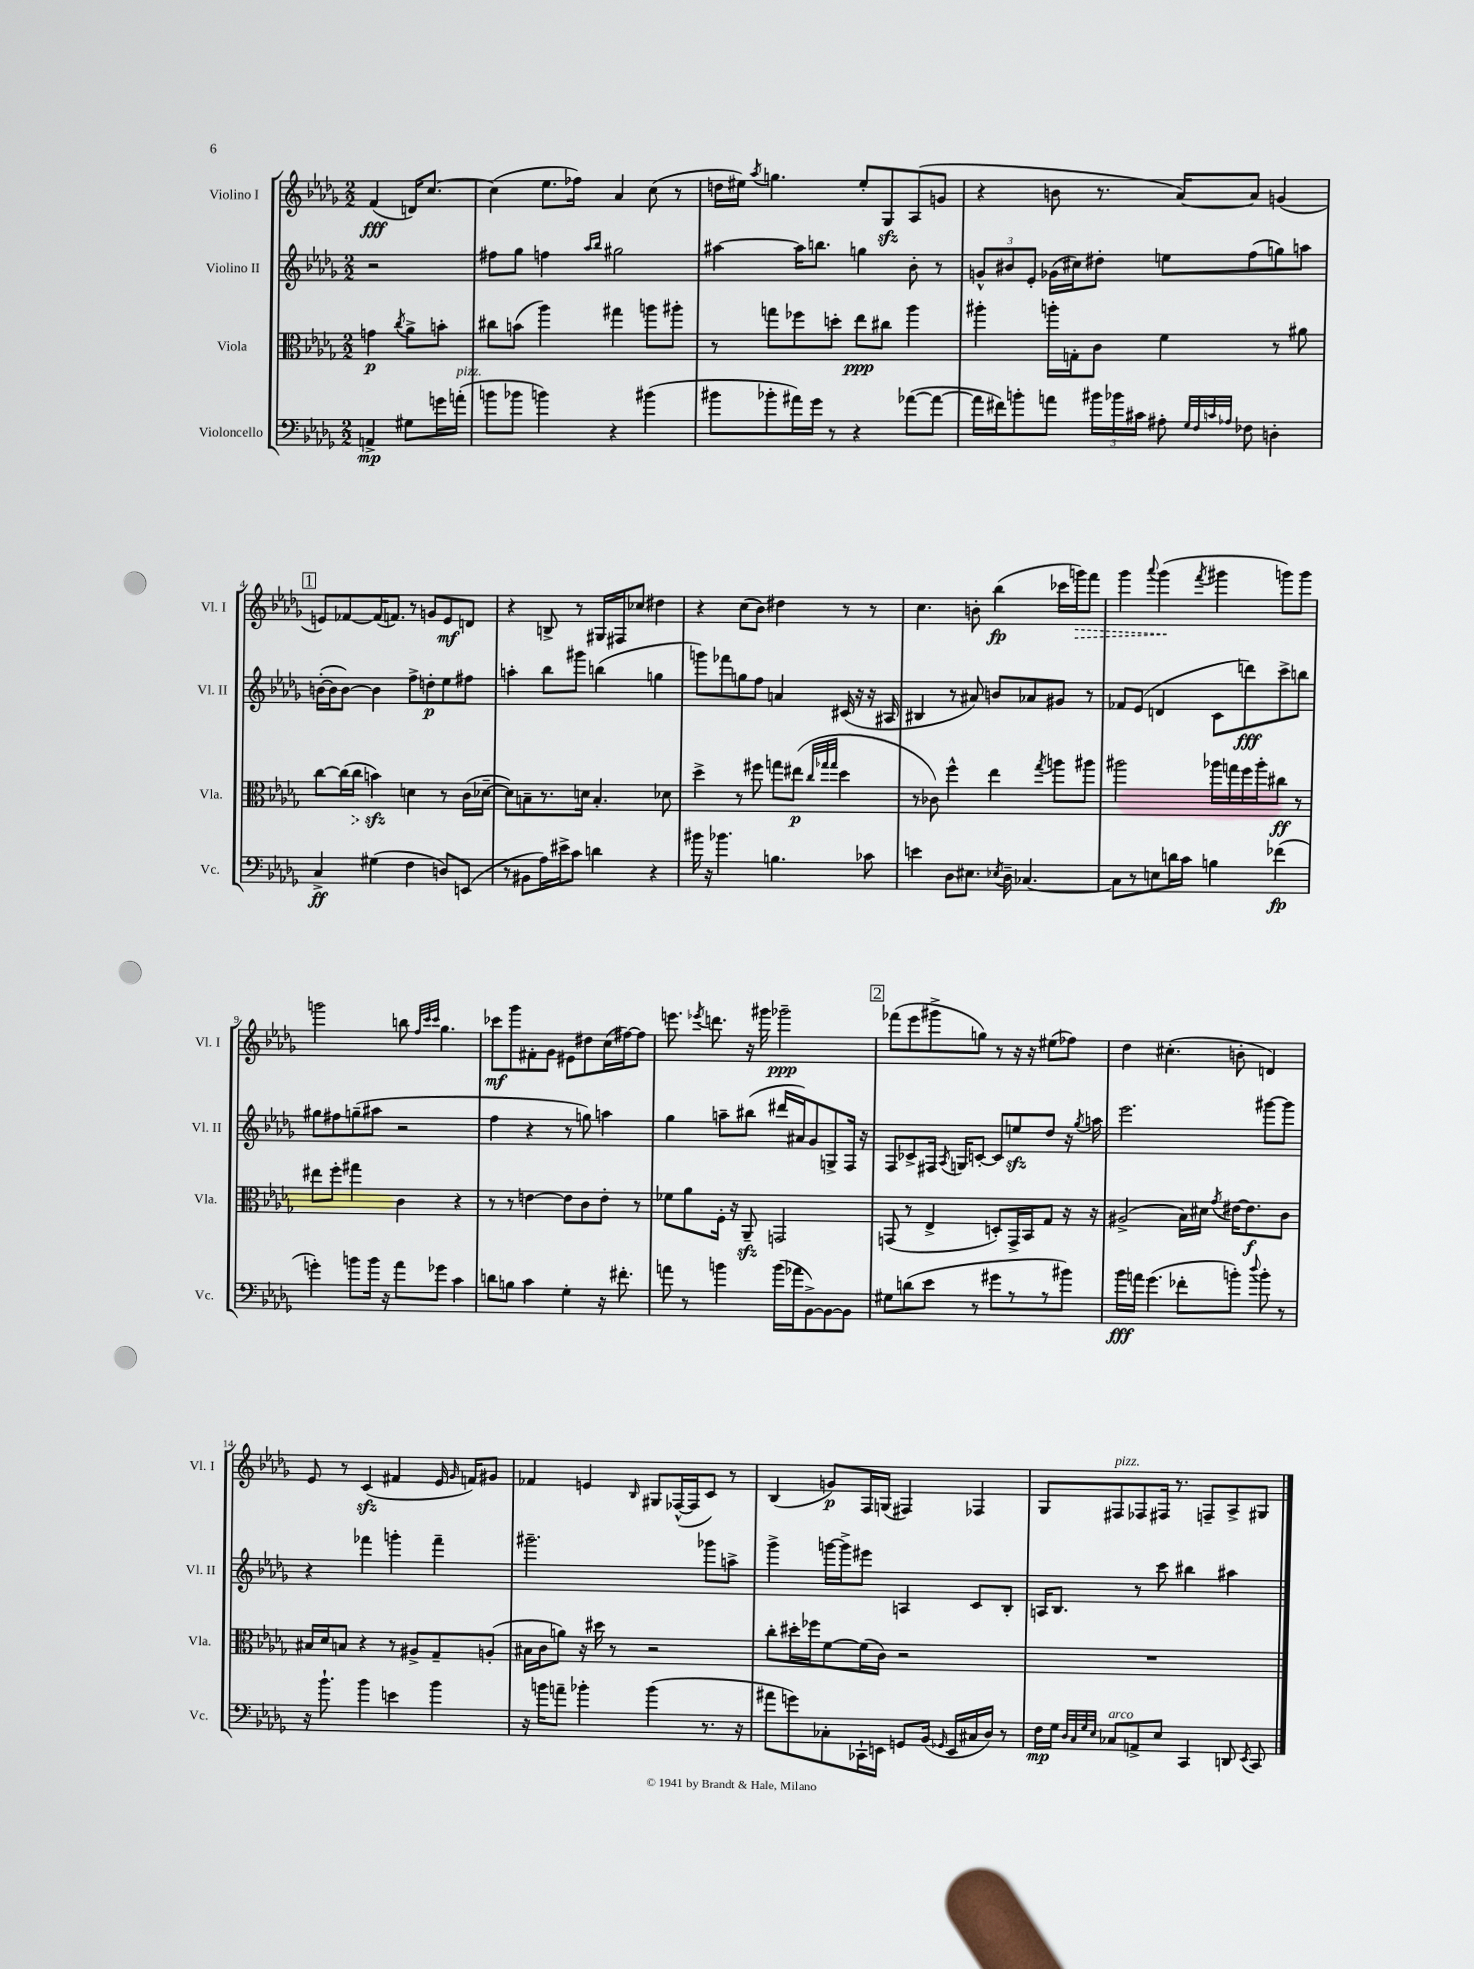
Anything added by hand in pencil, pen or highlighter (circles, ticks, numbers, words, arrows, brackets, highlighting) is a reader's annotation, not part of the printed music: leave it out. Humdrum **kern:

**kern	**dynam	**kern	**dynam	**kern	**dynam	**kern	**dynam
*part4	*part4	*part3	*part3	*part2	*part2	*part1	*part1
*staff4	*staff4	*staff3	*staff3	*staff2	*staff2	*staff1	*staff1
*I"Violoncello	*	*I"Viola	*	*I"Violino II	*	*I"Violino I	*
*I'Vc.	*	*I'Vla.	*	*I'Vl. II	*	*I'Vl. I	*
*clefF4	*	*clefC3	*	*clefG2	*	*clefG2	*
*k[b-e-a-d-g-]	*	*k[b-e-a-d-g-]	*	*k[b-e-a-d-g-]	*	*k[b-e-a-d-g-]	*
*M2/2	*	*M2/2	*	*M2/2	*	*M2/2	*
=	=	=	=	=	=	=	=
4AAn^/	mp	4gn\	p	2r	.	(4f/	fff
.	.	8qcc/	.	.	.	.	.
8G#X\L	.	8a-^\L	.	.	.	16dn/KL)	.
.	.	.	.	.	.	[8.cc/J	.
16gn\L	.	8bn'\J	.	.	.	.	.
!LO:TX:a:i:t=pizz.	!	!	!	!	!	!	!
(16an'\JJ	.	.	.	.	.	.	.
=1	=1	=1	=1	=1	=1	=1	=1
8bn\L	.	8cc#X\L	.	8ff#X\L	.	(4cc\]	.
8b-X\J	.	(8bn\J	.	8gg-\J	.	.	.
4bn\)	.	4aa-\)	.	4ffn\	.	8.ee-\L	.
.	.	.	.	.	.	16ff-X\Jk)	.
.	.	.	.	16qqaa-/LL	.	.	.
.	.	.	.	16qqbb-/JJ	.	.	.
4r	.	4gg#X\	.	2gg#X\	.	4a-/	.
(4b#X\	.	8aan\L	.	.	.	(8cc\	.
.	.	8aa#X'\J	.	.	.	8r	.
=2	=2	=2	=2	=2	=2	=2	=2
8b#X\L	.	8r	.	[4aa#X\	.	16ddn\LL	.
.	.	.	.	.	.	16ee#X\JJ)	.
.	.	.	.	.	.	8qaa-/	.
8b-X'\	.	8ggn\L	.	.	.	4.ggn\	.
16a#X\L)	.	8ff-X\	.	16aa#\KL]	.	.	.
16g-\JJ	.	.	.	8.bbn\J	.	.	.
8r	.	8ddn'\J	.	.	.	.	.
4r	.	8ee-\L	ppp	4ggn\	.	8ee#'/L	.
.	.	8cc#X\J	.	.	.	8G-zz/	.
([8a-X\L	.	4aa-\	.	8b-'\	.	(8A-/	.
8a-\J_	.	.	.	8r	.	8gn/J	.
=3	=3	=3	=3	=3	=3	=3	=3
16a-\LL]	.	4aa#X'\	.	12gn^^/L	.	4r	.
16f#X\J)	.	.	.	.	.	.	.
.	.	.	.	12b#X/	.	.	.
8bn'\	.	.	.	.	.	.	.
.	.	.	.	12e-'/J	.	.	.
8an\J	.	16aan'\LL	.	(16g-X\LL	.	8bn\	.
.	.	16Gn'\J	.	16cc#X\J)	.	.	.
24b#X\LL	.	8c\J	.	8dd#X'\J	.	8.r	.
24b-X\	.	.	.	.	.	.	.
24c#X\JJ	.	.	.	.	.	.	.
8A#X'\	.	4f\	.	8een\L	.	.	.
.	.	.	.	.	.	[16a-/KL)	.
32qqG-/LLL	.	.	.	.	.	.	.
32qqF/	.	.	.	.	.	.	.
32qqcn/	.	.	.	.	.	.	.
32qqA-X/JJJ	.	.	.	.	.	.	.
8F-X\	.	.	.	(8ff\	.	8a-/J]	.
4Dn'\	.	8r	.	8ggn\)	.	(4gn/	.
.	.	8a#X\	.	8aan\J	.	.	.
!!LO:LB:g=z
!!LO:REH:place=s1:t=1
=4	=4	=4	=4	=4	=4	=4	=4
4C^/	ff	[8cc\L	.	([16bn'\LL	.	8en/L)	.
.	.	.	.	16b\J]	.	.	.
.	.	(16cc\L]	.	[8b\J)	.	[8f-X/	.
!	!	!	!LO:HP:b	!	!	!	!
.	.	16cc\JJ	>	.	.	.	.
(4G#X\	.	4bnzz\)	.	4b\]	.	(16f-/K]	.
.	.	.	.	.	.	8.fn/J)	.
4F\	.	4dn\	]	8ff^\L	.	8r	.
.	.	.	.	8ddn'\	p	8gn/L	.
8Dn/L)	.	8r	.	8ee-\	.	8e/	mf
(8EEn/J	.	(16c\LL	.	8ff#X\J	.	8dn/J	.
.	.	[16d-X~\JJ	.	.	.	.	.
=5	=5	=5	=5	=5	=5	=5	=5
8r	.	8d-\L])	.	4aan'\	.	4r	.
8BB#X\L	.	8Bn~\	.	.	.	.	.
16A-\L)	.	8.r	.	8bb-\L	.	8Bn^/	.
16e#X^\J	.	.	.	.	.	.	.
8c\J	.	.	.	8ggg#X\J	.	8r	.
.	.	16dn\Jk	.	.	.	.	.
4dn\	.	4.B'/	.	(4bbn\	.	16G#X/LL	.
.	.	.	.	.	.	16F#X/J	.
.	.	.	.	.	.	8cc-X/J	.
4r	.	.	.	4ggn\	.	4dd#X\	.
.	.	8d-X\	.	.	.	.	.
=6	=6	=6	=6	=6	=6	=6	=6
16b#X\	.	4dd-^\	.	8gggn\L)	.	4r	.
16r	.	.	.	.	.	.	.
4.b-X\	.	.	.	8fff-X\	.	.	.
.	.	8r	.	8ggn\	.	(8cc\L	.
.	.	8ff#X\	.	8ff\J	.	8b-\J)	.
4.Bn\	.	8ggn\L	.	4an/	.	4dd#X\	.
.	.	(8ee#X\J	p	.	.	.	.
.	.	32qqcc/LLL	.	.	.	.	.
.	.	32qqgg-X/	.	.	.	.	.
.	.	32qqgg-/JJJ	.	.	.	.	.
.	.	4dd-\	.	(16c#X/	.	8r	.
.	.	.	.	16r	.	.	.
8c-X\	.	.	.	16r	.	8r	.
.	.	.	.	16A#X/	.	.	.
=7	=7	=7	=7	=7	=7	=7	=7
4en\	.	8r	.	4B#X/	.	4.cc\	.
.	.	8c-X\)	.	.	.	.	.
8D-\L	.	4ff^^\	.	8r	.	.	.
8.E#X\J	.	.	.	8a#X/)	.	8bn'\	.
.	.	4ee-\	.	8bn/L	.	(4bb-\	fp
8qE-X/	.	.	.	.	.	.	.
16D-~\	.	.	.	.	.	.	.
[4.C-X/	.	.	.	8a-X/	.	.	.
.	.	8qgg-/	.	.	.	.	.
.	.	8aan\L	.	8g#X/J	.	16ccc-X\LL	.
!	!	!	!	!	!	!	!LO:HP:b
.	.	.	.	.	.	16gggn\J)	>
.	.	8aa#X\J	.	8r	.	8fff\J	.
=8	=8	=8	=8	=8	=8	=8	=8
8C-\L]	.	2aa#X\	.	8f-X/L	.	4ggg-\	.
8r	.	.	.	(8e-/J	.	.	.
.	.	.	.	.	.	8qqaaa-/	.
8En\	.	.	.	4dn/	.	(4ggg-\	.
16dn\L	.	.	.	.	.	.	.
16c\JJ	.	.	.	.	.	.	.
.	.	.	.	.	.	8qfff/	.
4Bn\	.	16aa-X\LL	.	8c\L	.	4ggg#X\	]
.	.	16ggn\	.	.	.	.	.
.	.	16ff\	.	8dddn\)	fff	.	.
.	.	16aa-'\J	.	.	.	.	.
(4f-X\	fp	8cc#X\J	ff	8ccc^\	.	8gggn\L)	.
.	.	8r	.	8bbn\J	.	8ggg\J	.
!!LO:LB:g=z
=9	=9	=9	=9	=9	=9	=9	=9
4gn'\)	.	8ee#X\L	.	8gg#X\L	.	2gggn\	.
.	.	8ff'\J	.	8ff#X\	.	.	.
8bn\L	.	4gg#X\	.	(8ggn~\	.	.	.
16b\Jk	.	.	.	8aa#X\J	.	.	.
16r	.	.	.	.	.	.	.
8a-\L	.	4c\	.	2r	.	8bbn\	.
.	.	.	.	.	.	32qqff/LLL	.
.	.	.	.	.	.	32qqccc/	.
.	.	.	.	.	.	32qqccc/JJJ	.
8g-X\J	.	.	.	.	.	4.gg-\	.
4c\	.	4r	.	.	.	.	.
=10	=10	=10	=10	=10	=10	=10	=10
8dn\L	.	8r	.	4ff\	.	8ccc-X\L	mf
8Bn\J	.	8r	.	.	.	8ggg-\	.
4c\	.	[4en\	.	4r	.	8f#X'\	.
.	.	.	.	.	.	8g-\J	.
4G-'\	.	8e\L]	.	8r	.	8e#X\L	.
.	.	8c\	.	8ggn\)	.	8dd#X\	.
16r	.	8e'\J	.	4aan\	.	(16cc\L	.
8.f#X'\	.	.	.	.	.	[16ff#X\J)	.
.	.	8r	.	.	.	8ff#\J]	.
=11	=11	=11	=11	=11	=11	=11	=11
8an\	.	8f-X\L	.	4gg-\	.	8.eeen\	.
8r	.	8a-\	.	.	.	.	.
.	.	.	.	.	.	8qeee-X/	.
.	.	.	.	.	.	8.dddn\	.
4bn\	.	16F'\Jk	.	8aan~\L	.	.	.
.	.	16r	.	.	.	.	.
.	.	8AA-zz~/	.	(8bb#X\J	.	16r	.
.	.	.	.	.	.	16ggg#X\	.
(16b\LL	.	2GGn/	.	16ddd#X/LL	.	2ggg-X~\	ppp
16a-X\J	.	.	.	16a#X/J)	.	.	.
[8BB-^\)	.	.	.	8g-/	.	.	.
8BB-\_	.	.	.	8Gn^/	.	.	.
8BB-\J]	.	.	.	16F/Jk	.	.	.
.	.	.	.	16r	.	.	.
!!LO:REH:place=s1:t=2
=12	=12	=12	=12	=12	=12	=12	=12
8G#X\L	.	(8GGn/	.	8F/L	.	(8fff-X\L	.
(8dn\	.	8r	.	8c-X^/	.	8eee-\	.
8e-\J	.	4E-^/	.	16F#X/Jk	.	8ggg#X^\	.
.	.	.	.	8qA-/	.	.	.
.	.	.	.	16Gn/KL	.	.	.
8r	.	.	.	[8cn'/J	.	8ggn\J)	.
8g#X\L	.	8Dn'/L)	.	8c/L]	.	8r	.
8r	.	16GG^/L	.	8eenzz/	.	16r	.
.	.	16BB-/J	.	.	.	16r	.
8r	.	8G-/J	.	8dd-/J	.	(8ee#X\L	.
8b#X\J)	.	16r	.	16r	.	8ff-X\J)	.
.	.	.	.	8qgg-/	.	.	.
.	.	16r	.	16aan\	.	.	.
=13	=13	=13	=13	=13	=13	=13	=13
16b-\LL	fff	(2A#X^/	.	2.eee-\	.	4dd-\	.
16an\JJ	.	.	.	.	.	.	.
(4.g-\	.	.	.	.	.	.	.
.	.	.	.	.	.	(4.cc#X'\	.
8f-X'\L	.	16B-\LL)	.	.	.	.	.
.	.	16d#X\JJ	.	.	.	.	.
.	.	8qg-/	.	.	.	.	.
8bn'\J)	.	[16e#X\KL	.	.	.	8bn'\	.
.	.	8.e#\]	f	.	.	.	.
8qqdd-/	.	.	.	.	.	.	.
8b'\	.	.	.	[8ggg#X\L	.	4dn/)	.
8r	.	8c\J	.	8ggg#\J]	.	.	.
!!LO:LB:g=z
=14	=14	=14	=14	=14	=14	=14	=14
16r	.	16B#X/LL	.	4r	.	8e-/	.
8.b-`\	.	16d-/J	.	.	.	.	.
.	.	8Bn/J	.	.	.	8r	.
4b-\	.	4r	.	4fff-X\	.	(4czz/	.
4en\	.	8r	.	4gggn'\	.	4f#X/	.
.	.	8A#X^/L	.	.	.	.	.
4b-\	.	8G-~/	.	4fff-~\	.	16e-/	.
.	.	.	.	.	.	16qqg-/	.
.	.	.	.	.	.	16fn/KL)	.
.	.	(8An'/J	.	.	.	8g#X/J	.
=15	=15	=15	=15	=15	=15	=15	=15
16r	.	16B#X\LL	.	2.ggg#X~\	.	4f-X/	.
16bn\KL	.	16c\J	.	.	.	.	.
8an~\J	.	8an\J)	.	.	.	.	.
4b-X'\	.	16r	.	.	.	4en/	.
.	.	16dd#X\	.	.	.	.	.
.	.	8r	.	.	.	.	.
.	.	.	.	.	.	16qqB-/	.
(4b-\	.	2r	.	.	.	8G#X/L	.
.	.	.	.	.	.	([16F-X^^/L	.
.	.	.	.	.	.	16F-/J]	.
8.r	.	.	.	8ggg-X\L	.	8c/J)	.
.	.	.	.	8aan^\J	.	8r	.
16r	.	.	.	.	.	.	.
=16	=16	=16	=16	=16	=16	=16	=16
8a#X\L	.	8cc'\L	.	4ggg-^\	.	(4B-/	.
8gn\)	.	16dd#X'\L	.	.	.	.	.
.	.	16ff-X\J	.	.	.	.	.
8C-X'\	.	[8f\	.	[16gggn\LL	.	8gn/L)	p
.	.	.	.	16ggg^\J]	.	.	.
16CC-X`\L	.	(16f\L]	.	8eee#X\J	.	16F/L	.
16EEn\JJ	.	16c\JJ)	.	.	.	(16Gn/JJ	.
8GGn/L	.	2r	.	4An/	.	4F#X/)	.
(16BB-/Jk	.	.	.	.	.	.	.
16qqGG-X/	.	.	.	.	.	.	.
16EE/LL	.	.	.	.	.	.	.
16C#X/	.	.	.	8c/L	.	4F-X/	.
16D-/JJ)	.	.	.	.	.	.	.
8r	.	.	.	8B-'/J	.	.	.
=17	=17	=17	=17	=17	=17	=17	=17
16F\LL	mp	1r	.	16An/KL	.	8G-/L	.
16G-\JJ	.	.	.	8.B-/J	.	.	.
32qqD-/LLL	.	.	.	.	.	.	.
32qqC/	.	.	.	.	.	.	.
32qqG-/	.	.	.	.	.	.	.
32qqE-/JJJ	.	.	.	.	.	.	.
!	!	!	!	!	!	!LO:TX:a:i:t=pizz.	!
!LO:TX:a:i:t=arco	!	!	!	!	!	!	!
8C-X/L	.	.	.	.	.	8F#X/	.
8AAn^/	.	.	.	8r	.	8F-X/	.
8E-/J	.	.	.	8ccc\	.	16F#X/Jk	.
.	.	.	.	.	.	8.r	.
4CC/	.	.	.	4bb#X\	.	.	.
.	.	.	.	.	.	8Fn~/L	.
8DDn/	.	.	.	4aa#X\	.	8A-^/	.
8qEE-/	.	.	.	.	.	.	.
8CC/	.	.	.	.	.	8G#X/J	.
==	==	==	==	==	==	==	==
*-	*-	*-	*-	*-	*-	*-	*-
